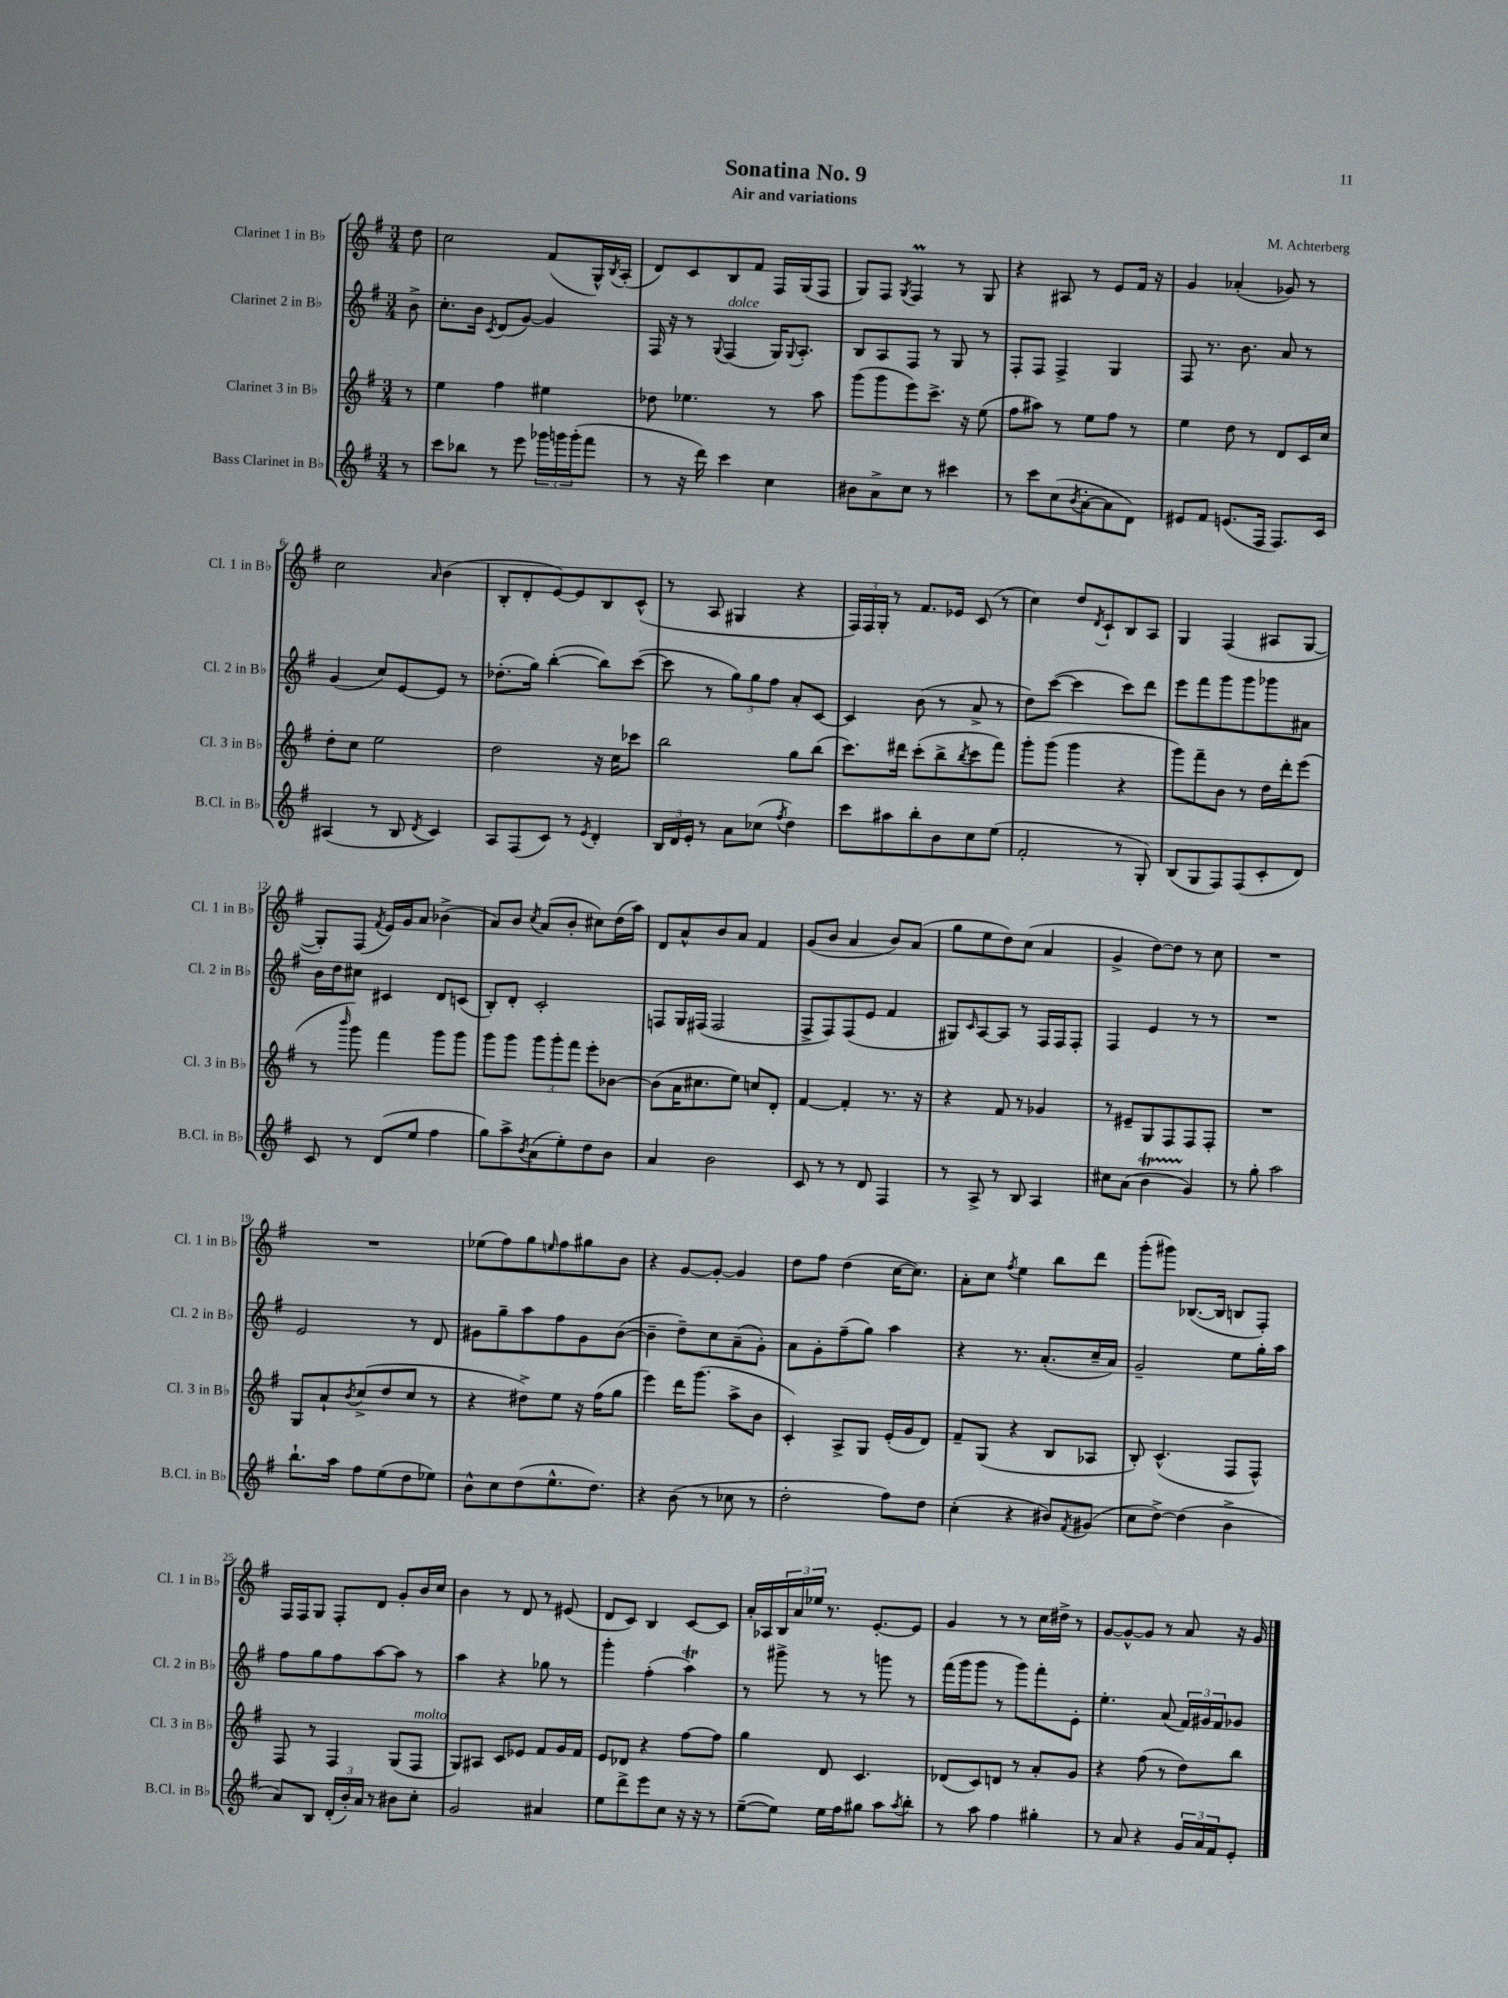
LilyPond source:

\header { title = "Sonatina No. 9" composer = "M. Achterberg" subtitle = "Air and variations" }
<<
\new StaffGroup <<
\new Staff = "s0" \with { instrumentName = "Clarinet 1 in Bb" shortInstrumentName = "Cl. 1 in Bb" } {
    \clef treble \key g \major \numericTimeSignature \time 3/4 \partial 8
    d''8 |
    c''2 fis'8( g16-^) \acciaccatura { b8 } a16-.( |
    d'8) c'8 b8 fis'8 fis16 g16( fis8 |
    g8) fis8 \acciaccatura { g8 } fis4\prall r8 g8 |
    r4 ais8 r8 e'8 fis'16 r16 |
    g'4 aes'4-.( ges'8) r8 |
    c''2 \grace { a'16 } b'4( |
    b8-. d'8-. e'8~) e'8 b8 c'8-^( |
    r8 a8 gis4 r4 |
    \tuplet 3/2 { fis16) fis16 g16-. } r8 fis'8. ees'16 c'8( r8 |
    c''4) d''8 \acciaccatura { d'8 } c'8-! b8 a8 |
    g4 fis4( ais8 g8~ |
    g8-.) fis8( \acciaccatura { fis'8 } e'16) g'16 a'8 bes'4->( |
    a'8) b'8 \acciaccatura { c''8 } a'8( b'8-. cis''8) d''16( a''16) |
    d'8 a'8-^ b'8 a'8 fis'4 |
    g'8( b'8 a'4 b'8) a'8( |
    g''8 e''8 d''8) c''8( a'4 |
    g'4-> d''8~) d''8 r8 c''8 |
    R2. |
    R2. |
    ees''8( fis''8) g''8 \grace { e''16 } fis''8 gis''8 b'8 |
    r4 g'8~ g'8~-. g'4 |
    d''8 fis''8 d''4( c''16~ c''8.) |
    a'8-. c''8 \acciaccatura { fis''8 } e''4 b''8 d'''8 |
    g'''8-.( gis'''8) bes8.~( bes16 b8 fis8-.) |
    fis16 fis16 g8 fis8-. d'8 g'8-. b'16 c''16 |
    b'4 r8 d'8 r8 eis'8( |
    d'8 c'8) b4 c'8~ c'8 |
    a'16-. aes16 \tuplet 3/2 { b16 a'16 ees''16 } r8. e'8.~-. e'8 |
    g'4 r8 r8 c''16 dis''16-> r8 |
    g'8~ g'8~-^ g'8 r8 a'8 r16 g'16 \bar "|." |
}
\new Staff = "s1" \with { instrumentName = "Clarinet 2 in Bb" shortInstrumentName = "Cl. 2 in Bb" } {
    \clef treble \key g \major \numericTimeSignature \time 3/4 \partial 8
    b'8-> |
    c''8.-. b'16 \acciaccatura { c'8 } d'8( g'8~) g'4 |
    fis16 r16 r8 \appoggiatura { g8 } fis4^\markup { \italic "dolce" }( g16) \appoggiatura { g8 } a8.-. |
    b8 a8 fis8 r8 g8 r8 |
    fis8-. fis8 fis4-> g4 |
    fis8 r8. b'8. a'8 r8 |
    g'4( c''8) e'8~ e'8 r8 |
    des''8.-.( g''16) b''4~-.( b''8) c'''8~( |
    c'''8 r8 \tuplet 3/2 { g''8) g''8 fis''8 } a'8-. c'8~ |
    c'4 b'8( r8 a'8-> r8 |
    d''8) c'''8~( c'''4 c'''8) d'''8 |
    e'''8 fis'''8 g'''8 g'''8 ges'''8 ais'8 |
    b'16 d''16 cis''8 cis'4 d'8 c'8( |
    b8-.) d'8-. c'2-. |
    f8 g16 fis16( fis2 |
    fis8-> fis8) fis8( e'8 fis'4 |
    gis8) \grace { c'16 } a8~ a8 r8 fis16 fis16 fis8-. |
    fis4 e'4 r8 r8 |
    R2. |
    e'2 r8 d'8 |
    gis'8 g''8-- a''8 fis''8 gis'8 b'8~( |
    b'4-- d''8--) c''8 a'8--( g'8-.) |
    a'8 g'8-. fis''8--( g''8) a''4 |
    r4 r8. a'8.-.( c''16-- a'16) |
    g'2-- e''8 g''16-. a''16 |
    fis''8 g''8 fis''8 a''8~ a''8 r8 |
    a''4 r4 ges''8 r8 |
    g'''4-. fis''4-.( a''4\trill) |
    r8 gis'''8-> r8 r8 g'''8 r8 |
    fis'''16( g'''16 g'''8 r8 g'''8) fis'''8-. e'8-. |
    e''4.-. a'8( \tuplet 3/2 { fis'16) gis'16 fis'16 } ges'8 \bar "|." |
}
\new Staff = "s2" \with { instrumentName = "Clarinet 3 in Bb" shortInstrumentName = "Cl. 3 in Bb" } {
    \clef treble \key g \major \numericTimeSignature \time 3/4 \partial 8
    r8 |
    e''4 fis''4 eis''4 |
    des''8 ees''4. r8 a''8 |
    g'''8( g'''8 e'''8) c'''8.-> r16 e''8( |
    fis''8 ais''8) r8 e''8 fis''8 r8 |
    e''4 d''8 r8 d'8 c'16 c''16 |
    d''8-. c''8 e''2 |
    d''2 r16 c''16 ces'''8 |
    b''2 g''8 b''8( |
    c'''8.) dis'''16 c'''8-.( b''8-> \acciaccatura { b''8 } c'''8 fis'''8) |
    g'''8-. g'''8( g'''4 r4 |
    g'''8) fis'''8-- b'8 r8 d''16 d'''16-. e'''8( |
    r8 \grace { b'''16 } g'''8) fis'''4 g'''8 g'''8 |
    g'''8 g'''8 \tuplet 3/2 { g'''8 g'''8-. fis'''8 } e'''8-. bes'8~ |
    bes'8( a'16 cis''8. e''8) c''8 d'8-. |
    fis'4~ fis'4-. r8. r16 |
    r4 fis'8 r8 ges'4 |
    r8 eis'8-- g8 fis8 fis8 fis8-. |
    R2. |
    g8 a'8-! \acciaccatura { b'8 } c''8->( d''8 c''8 r8 |
    r4 dis''8->) e''8 r16 fis''16( g''8 |
    e'''4) d'''16 g'''8.( a''8-> b'8 |
    c'4-.) a8-> g8 e'16-.( g'16 d'8) |
    fis'8-- g8( r4 b8 aes8 |
    b8-.) c'4.-^( fis8 fis8-^) |
    fis8 r8 fis4 g8( fis8^\markup { \italic "molto" } |
    g8) ais8 c'8 ees'8 fis'8 g'16 fis'16 |
    e'8 des'8 r4 fis''8~ fis''8 |
    g''4 d'8 c'4. |
    des'8( c'8) d'8 r8 a'8-. g'8 |
    r4 fis''8( r8 d''8) b''8 \bar "|." |
}
\new Staff = "s3" \with { instrumentName = "Bass Clarinet in Bb" shortInstrumentName = "B.Cl. in Bb" } {
    \clef treble \key g \major \numericTimeSignature \time 3/4 \partial 8
    r8 |
    c'''8 bes''8 r8 e'''8 \tuplet 3/2 { ges'''16 g'''16 g'''16-.( } fis'''8 |
    r8 r16 d'''16) c'''4 c''4 |
    bis'8 a'8-> c''8 r8 cis'''4 |
    r8 c'''8 c''8( \acciaccatura { b'8 } a'8~-. a'8 d'8) |
    eis'8 fis'8 e'8.( fis16 fis8.) c'16 |
    ais4( r8 b8 \acciaccatura { d'8 } c'4) |
    a8 fis8( c'8) r8 \acciaccatura { e'8 } d'4-. |
    \tuplet 3/2 { b16 d'16 e'16-. } r8 a'8 ces''8( \acciaccatura { fis''8 } d''4) |
    c'''8 ais''8 b''8-. b'8 c''8 e''8( |
    fis'2-. r8 g8-.) |
    b8( g8 fis8) fis8( c'8-. d'8) |
    c'8 r8 d'8( e''8 fis''4 |
    g''8) a''8-> \acciaccatura { b'8 } a'8( e''8-.) d''8 b'8 |
    a'4 b'2 |
    c'8 r8 r8 d'8 fis4 |
    r8 a8-> r8 b8 a4 |
    cis''8 a'8( b'4\startTrillSpan g'4\stopTrillSpan) |
    r8 g''8-. a''2 |
    b''8.-! a''16 fis''8 e''8( d''8 ees''8) |
    b'8-^ c''8 d''8( e''8.-^ d''8.) |
    r4 b'8( r8 ces''8 r8 |
    d''2-. fis''8) d''8 |
    c''4-.( r4 bis'8) \acciaccatura { fis'8 } gis'8( |
    c''8 d''8~->) d''4( b'4-> |
    a'8) b8 \tuplet 3/2 { d'16-.( b'16-.) a'16 } r8 bis'8 c''8-. |
    g'2 ais'4 |
    e''8 d'''8-> e'''8 c''8 r16 r16 r8 |
    e''8~--( e''8) e''16 fis''16 gis''8 a''8 \acciaccatura { a''8 } b''8-. |
    r8 a''8 fis''4 gis''4-. |
    r8 a'8 r4 \tuplet 3/2 { g'16 a'16 fis'16 } e'8-. \bar "|." |
}
>>
>>
